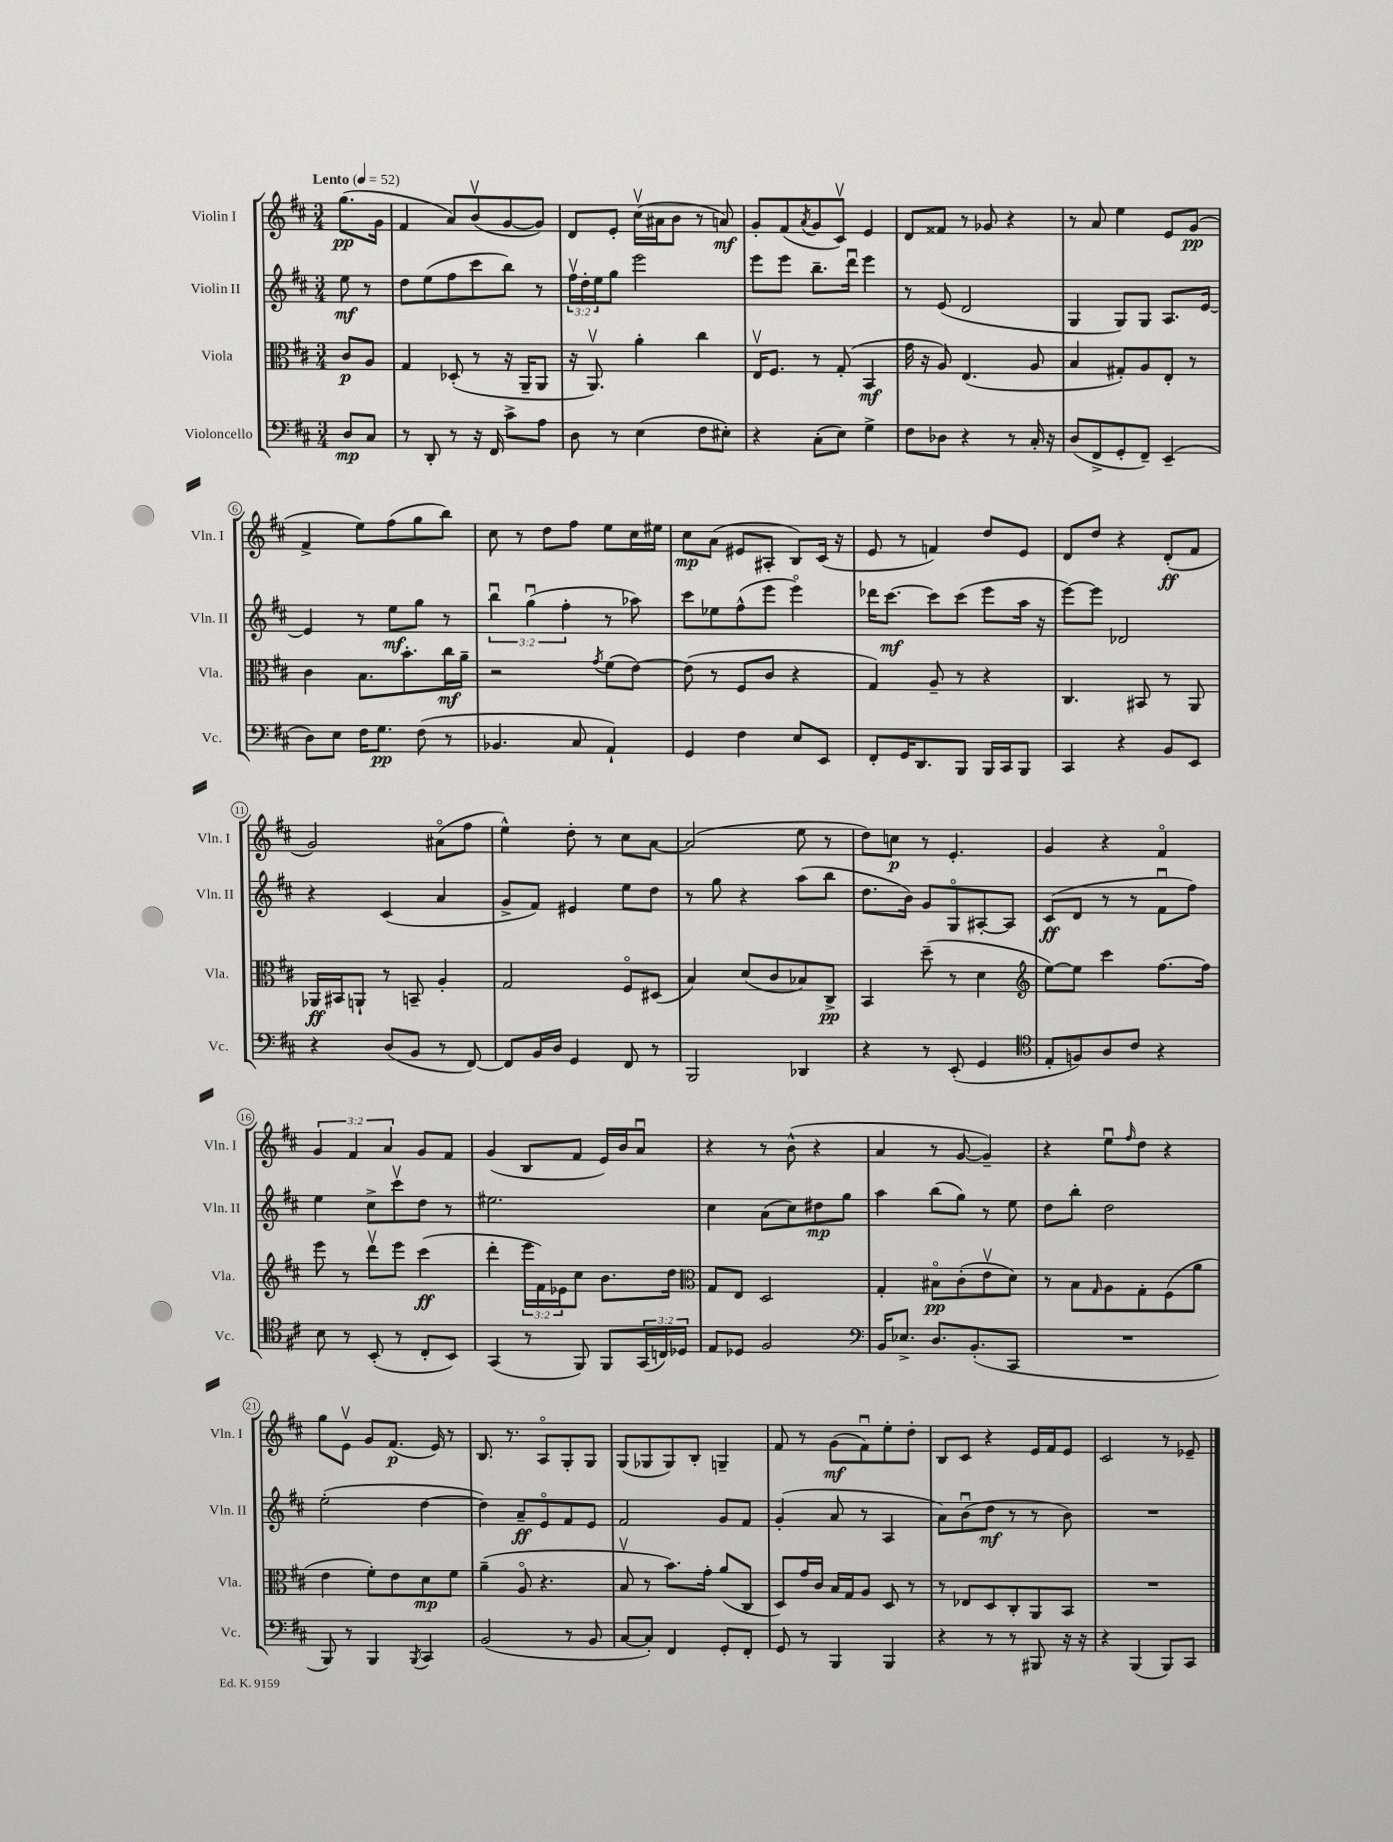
<<
\new StaffGroup <<
\new Staff = "s0" \with { instrumentName = "Violin I" shortInstrumentName = "Vln. I" } {
    \clef treble \key d \major \numericTimeSignature \time 3/4 \override Staff.TupletNumber.text = #tuplet-number::calc-fraction-text \partial 4 \tempo "Lento" 4 = 52
    g''8.\pp( g'16 |
    fis'4 a'8) b'8\upbow( g'8~ g'8) |
    d'8 e'8-. cis''16\upbow( ais'16 b'8 r8 a'8\mf) |
    g'8-. fis'8( \acciaccatura { a'8 } g'8 cis'8\upbow) e'4 |
    d'8 fisis'8 r8 ges'8 r4 |
    r8 a'8 e''4 e'8 g'8\pp( |
    fis'4-> e''8) fis''8( g''8 b''8) |
    cis''8 r8 d''8 fis''8 e''8 cis''16 eis''16 |
    cis''8\mp a'8( eis'8 ais8-. b8) cis'16( r16 |
    e'8 r8 f'4) d''8 e'8 |
    d'8 d''8 r4 d'8-.\ff( fis'8 |
    g'2) ais'8\flageolet( fis''8 |
    e''4-^) d''8-. r8 cis''8 a'8~ |
    a'2( e''8 r8 |
    d''8) c''8\p r8 e'4.-. |
    g'4 r4 fis'4\flageolet |
    \tuplet 3/2 { g'4 fis'4 a'4 } g'8 fis'8 |
    g'4( b8 fis'8 e'16) b'16 a'8\downbow |
    r4 r8 b'8-^( r4 |
    a'4 r8 g'8~ g'4--) |
    r4 e''8\downbow \grace { fis''16 } d''8 r4 |
    g''8 e'8\upbow g'8 fis'8.\p( e'16) r8 |
    b8. r8. a8\flageolet g8-. g8 |
    g8( ges8 ges8) b8-. g4-- |
    fis'8 r8 g'8\mf( fis'8\downbow) e''8-. d''8-. |
    b8 cis'8 r4 e'16 fis'16 e'8 |
    cis'2 r8 ees'8-- \bar "|." |
}
\new Staff = "s1" \with { instrumentName = "Violin II" shortInstrumentName = "Vln. II" } {
    \clef treble \key d \major \numericTimeSignature \time 3/4 \override Staff.TupletNumber.text = #tuplet-number::calc-fraction-text \partial 4
    e''8\mf r8 |
    d''8 e''8( fis''8 cis'''8 b''8) r8 |
    \tuplet 3/2 { fis''16\upbow d''16-. e''16 } g''8 e'''2 |
    e'''8 e'''8 b''8.-- d'''16\downbow e'''4 |
    r8 e'8( d'2 |
    g4 g8) g8 a8. e'16~ |
    e'4 r8 e''8\mf g''8 r8 |
    \tuplet 3/2 { b''4\downbow g''4\downbow( fis''4-. } r8 aes''8) |
    cis'''8 ees''8 fis''8-^( e'''8 e'''4\flageolet) |
    des'''16 cis'''8.~\mf cis'''8 cis'''8( e'''8 a''16 r16 |
    e'''8~) e'''8 des'2 |
    r4 cis'4( a'4 |
    g'8-> fis'8) eis'4 e''8 d''8 |
    r8 g''8 r4 a''8( b''8 |
    d''8. b'16) g'8 g8\flageolet ais8~-. ais8 |
    cis'8\ff( d'8 r8 r8 fis'8\downbow fis''8) |
    e''4 cis''8-> cis'''8\upbow d''8 r8 |
    eis''2. |
    cis''4 a'8( cis''8) dis''8\mp g''8 |
    a''4 b''8( g''8) r8 e''8 |
    d''8 b''8-. d''2 |
    e''2-.( d''4~ |
    d''4) a'8--\ff e'8\flageolet fis'8 e'8 |
    fis'2 g'8 fis'8 |
    g'4-.( a'8 r8 a4 |
    a'8) b'8\downbow( d''8\mf r8 r8 b'8) |
    R2. \bar "|." |
}
\new Staff = "s2" \with { instrumentName = "Viola" shortInstrumentName = "Vla." } {
    \clef alto \key d \major \numericTimeSignature \time 3/4 \override Staff.TupletNumber.text = #tuplet-number::calc-fraction-text \partial 4
    cis'8\p a8 |
    g4 des8-.( r8 r16 a,16-- a,8 |
    r16 a,8.\upbow) a'4-. cis''4 |
    e16\upbow fis8. r8 g8-.( b,4\mf |
    g'16 r16 a8) e4.( a8 |
    b4 gis8-.) a8 e8-. r8 |
    cis'4 b8. b'8.-. cis''16\mf a'16-- |
    r2 \acciaccatura { g'8 } fis'8( e'8~) |
    e'8( r8 fis8 cis'8 r4 |
    g4) a8-- r8 r4 |
    cis4. bis,8 r8 a,8 |
    aes,16\ff bis,16 a,8-! r8 b,8-- a4-. |
    g2 fis8\flageolet dis8( |
    b4) d'8( cis'8 bes8) cis8->\pp |
    b,4 d''8--( r8 d'4 |
    \clef treble e''8~) e''8 cis'''4 fis''8.~ fis''16 |
    e'''8 r8 d'''8\upbow e'''8 cis'''4\ff( |
    d'''4-. \tuplet 3/2 { e'''16 fis'16) ees'16 } cis''8 b'8. d''16 |
    \clef alto g8 e8 d2 |
    g4-. bis8\flageolet\pp cis'8-.( e'8\upbow d'8) |
    r8 b8 \grace { g16 } a8 g8-. fis8( a'8 |
    e'4 fis'8-.) e'8 d'8\mp fis'8 |
    a'4--( a8\flageolet r4. |
    b8\upbow r8 b'8.) g'16-. a'8( cis8 |
    d8) g'16 cis'16 b16 g16 a8 d8 r8 |
    r8 ees8 d8 cis8-. a,8 b,8 |
    R2. \bar "|." |
}
\new Staff = "s3" \with { instrumentName = "Violoncello" shortInstrumentName = "Vc." } {
    \clef bass \key d \major \numericTimeSignature \time 3/4 \override Staff.TupletNumber.text = #tuplet-number::calc-fraction-text \partial 4
    d8\mp cis8 |
    r8 d,8-. r8 r16 fis,16 cis'8-> a8 |
    d8 r8 e4( fis8 eis8-.) |
    r4 cis8-.( e8) g4-> |
    fis8 des8 r4 r8 cis16-. r16 |
    d8( fis,8-> g,8-. fis,8--) e,4--( |
    d8) e8 fis16 g8.\pp fis8( r8 |
    bes,4. cis8 a,4-!) |
    g,4 fis4 e8 e,8 |
    fis,8-. g,16 d,8. b,,8 b,,16 cis,16 b,,8 |
    cis,4 r4 b,8 e,8 |
    r4 d8( b,8 r8 fis,8~) |
    fis,8 b,16 d16 g,4 fis,8 r8 |
    b,,2 des,4 |
    r4 r8 e,8-.( g,4 |
    \clef tenor e8-. f8) a8 cis'8 r4 |
    b8 r8 b,8-.( r8 cis8-. b,8) |
    g,4( r8 fis,8) fis,8 \tuplet 3/2 { g,16( c16) des16 } |
    e8 des8 fis2 |
    \clef bass b,16 ees8.-> d8. b,8.-.( cis,8 |
    R2. |
    b,,8) r8 b,,4 \acciaccatura { b,,8 } cis,4 |
    b,2( r8 b,8 |
    cis8~ cis8-.) fis,4 g,8-. fis,8-. |
    g,8 r8 b,,4 b,,4 |
    r4 r8 r8 bis,,8 r16 r16 |
    r4 b,,4( b,,8) cis,8 \bar "|." |
}
>>
>>
\layout { \context { \Score \override BarNumber.stencil = #(make-stencil-circler 0.1 0.3 ly:text-interface::print) } }
